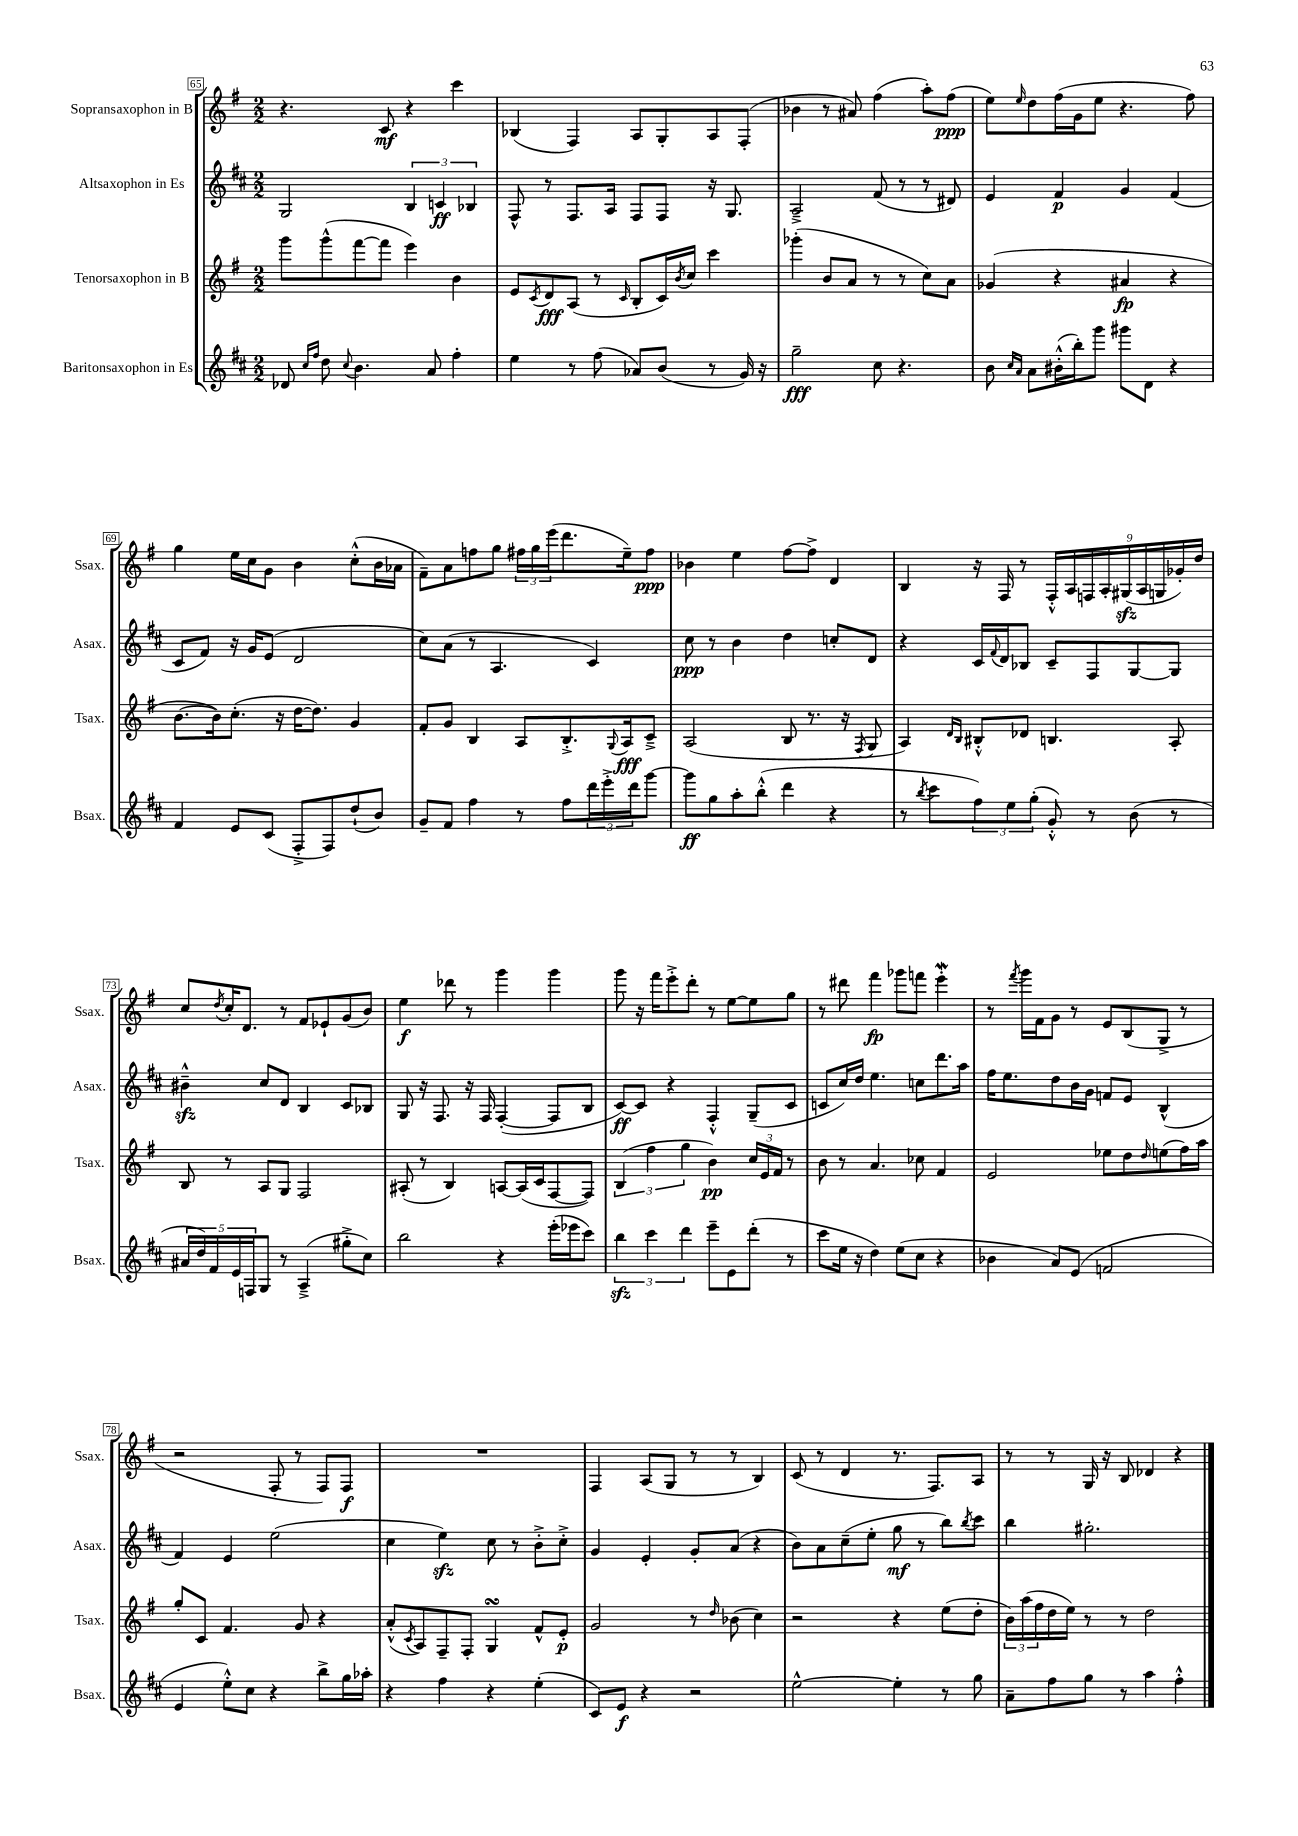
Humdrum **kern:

**kern	**kern	**kern	**kern
*staff4	*staff3	*staff2	*staff1
*clefG2	*clefG2	*clefG2	*clefG2
*k[f#c#]	*k[f#]	*k[f#c#]	*k[f#]
*M2/2	*M2/2	*M2/2	*M2/2
8d-	8ggg	2G	4.r
16qqcc#	.	.	.
16qqff#	.	.	.
8dd	(8ggg^^	.	.
8qqcc#	.	.	.
4.b	[8fff#	.	.
.	8fff#]	.	8c
.	4eee)	6B	4r
8a	.	.	.
.	.	6c	.
4ff#'	4b	.	4ccc
.	.	6B-	.
=	=	=	=
4ee	8e	8F#^^	(4B-
.	8qc	.	.
.	8d	8r	.
8r	(8A	8.F#	4F#)
(8ff#	8r	.	.
.	.	16A	.
.	16qqc	.	.
8a-)	8B'	8F#	8A
(8b	16c)	8F#	8G'
.	8qb	.	.
.	16cc	.	.
8r	4ccc	16r	8A
.	.	8.G	.
16g)	.	.	(8F#'
16r	.	.	.
=	=	=	=
2gg~	(4ggg-'	2A~^	4b-
.	8b	.	8r
.	8a	.	8a#)
8cc#	8r	(8f#	(4ff#
4.r	8r	8r	.
.	8cc)	8r	8aa')
.	8a	8d#)	(8ff#
=	=	=	=
8b	(4g-	4e	8ee)
16qqcc#	.	.	.
16qqa	.	.	16qqee
8a	.	.	8dd
(16b#'^^	4r	4f#	(16ff#
16bb')	.	.	16g
8ggg	.	.	8ee
8ggg#	4a#	4g	4.r
8d	.	.	.
4r	4r	(4f#	.
.	.	.	8ff#)
=	=	=	=
4f#	[8.b	8c#	4gg
.	.	8f#)	.
.	16b])	.	.
8e	(8.cc'	16r	16ee
.	.	16g	16cc
(8c#	.	(8e	8g
.	16r	.	.
8F#'^	[16dd	2d	4b
.	8.dd])	.	.
8F#)	.	.	.
(8dd`	4g	.	(8cc'^^
8b)	.	.	16b
.	.	.	16a-
=	=	=	=
8g~	8f#'	8cc#)	8f#~)
8f#	8g	(8a	8a
4ff#	4B	8r	8ff
.	.	4.A	8gg
8r	8A	.	24ff#
.	.	.	24gg
.	.	.	(24eee
8ff#	8.B'^	.	8.ddd
24ddd	.	4c#)	.
24eee'^	.	.	.
.	8qqG	.	.
.	16A	.	16ee~)
24ddd	.	.	.
[8ggg	8c~^	.	8ff#
=	=	=	=
8ggg]	(2A	8cc#	4b-
8gg	.	8r	.
8aa'	.	4b	4ee
(8bb'^^	.	.	.
4ddd	8B	4dd	[8ff#
.	8.r	.	8ff#^]
4r	.	8cc'	4d
.	16r	.	.
.	8qF#	.	.
.	8G	8d	.
=	=	=	=
8r	4A)	4r	4B
8qbb	.	.	.
8ccc#	.	.	.
.	16qqd	.	.
.	16qqB	.	.
12ff#)	8B#'^^	16c#	16r
.	.	8qqf#	.
.	.	16d	16F#
12ee	.	.	.
.	8d-	8B-	8r
(12gg'	.	.	.
8g'^^)	4.B	8c#~	18F#'^^
.	.	.	18A
.	.	.	18F
8r	.	8F#	.
.	.	.	18A'
.	.	.	(18G#
(8b	.	[8G	.
.	.	.	18A
.	.	.	18G
8r	8A'	8G]	.
.	.	.	18g-')
.	.	.	18dd
=	=	=	=
20a#	8B	4b#~^^	8cc
20dd)	.	.	.
20f#	.	.	.
.	.	.	8qdd
.	8r	.	16cc'
20e	.	.	.
.	.	.	8.d
20F	.	.	.
8G	8A	8cc#	.
8r	8G	8d	8r
(4A~^	2F#	4B	8f#
.	.	.	8e-`
8gg#'^	.	8c#	(8g
8cc#)	.	8B-	8b)
=	=	=	=
2bb	(8A#'	8G	4ee
.	8r	16r	.
.	.	8.F#	.
.	4B)	.	8ddd-
.	.	16r	8r
.	.	16F#	.
4r	[8A	([4F#'	4ggg
.	(16A]	.	.
.	16c	.	.
(16eee'	[8F#	8F#]	4ggg
16eee-	.	.	.
8ccc#)	8F#])	8B	.
=	=	=	=
6bb	(6B	[8c#)	8ggg
.	.	8c#]	16r
6ccc#	6ff#	.	.
.	.	.	16fff#
.	.	4r	8eee'^
6ddd	6gg	.	.
.	.	.	8ddd'
8eee~	4b)	4F#'^^	8r
8e	.	.	[8ee
(8ddd'	24cc	(8G~	8ee]
.	24e	.	.
.	24f#	.	.
8r	8r	8c#	8gg
=	=	=	=
8ccc#	8b	8c	8r
16ee	8r	16cc#)	8ddd#
16r	.	16dd	.
4dd)	4.a	4.ee	4fff#
(8ee	.	.	8ggg-
8cc#	8cc-	8cc	8fff
4r	4f#	8.ddd	4eee'
.	.	16aa	.
=	=	=	=
4b-	2e	16ff#	8r
.	.	8.ee	.
.	.	.	8qfff#
.	.	.	16ggg
.	.	.	16f#
8a)	.	8dd	8g
(8e	.	16b	8r
.	.	16g	.
2f	8ee-	8f	8e
.	8dd	8e	(8B
.	16qqdd	.	.
.	(8ee	(4B^^	8G^
.	16ff#)	.	8r
.	16aa	.	.
=	=	=	=
4e	8gg'	4f#)	2r
.	8c	.	.
8ee'^^)	4.f#	4e	.
8cc#	.	.	.
4r	.	(2ee	8F#'
.	8g	.	8r
8bb^	4r	.	8F#)
16gg	.	.	8F#
16aa-'	.	.	.
=	=	=	=
4r	(8a'^^	4cc#	1r
.	8qc	.	.
.	8A)	.	.
4ff#	8F#~	4ee)	.
.	8F#'	.	.
4r	4G	8cc#	.
.	.	8r	.
(4ee'	8f#^^	8b'^	.
.	8e'	8cc#'^	.
=	=	=	=
8c#)	2g	4g	4F#
8e	.	.	.
4r	.	4e'	(8A
.	.	.	8G
2r	8r	8g'	8r
.	16qqdd	.	.
.	(8b-	(8a	8r
.	4cc)	4r	4B)
=	=	=	=
[2ee^^	2r	8b)	(8c
.	.	8a	8r
.	.	(8cc#~	4d
.	.	8ee'	.
4ee']	4r	8gg	8.r
.	.	8r	.
.	.	.	8.F#)
8r	(8ee	8bb)	.
.	.	8qbb	.
8gg	8dd'	8ccc#	8A
=	=	=	=
8a~	24b)	4bb	8r
.	(24aa	.	.
.	24ff#	.	.
8ff#	16dd	.	8r
.	16ee)	.	.
8gg	8r	2.gg#'	16G
.	.	.	16r
8r	8r	.	8B
4aa	2dd	.	4d-
4ff#'^^	.	.	4r
==	==	==	==
*-	*-	*-	*-
